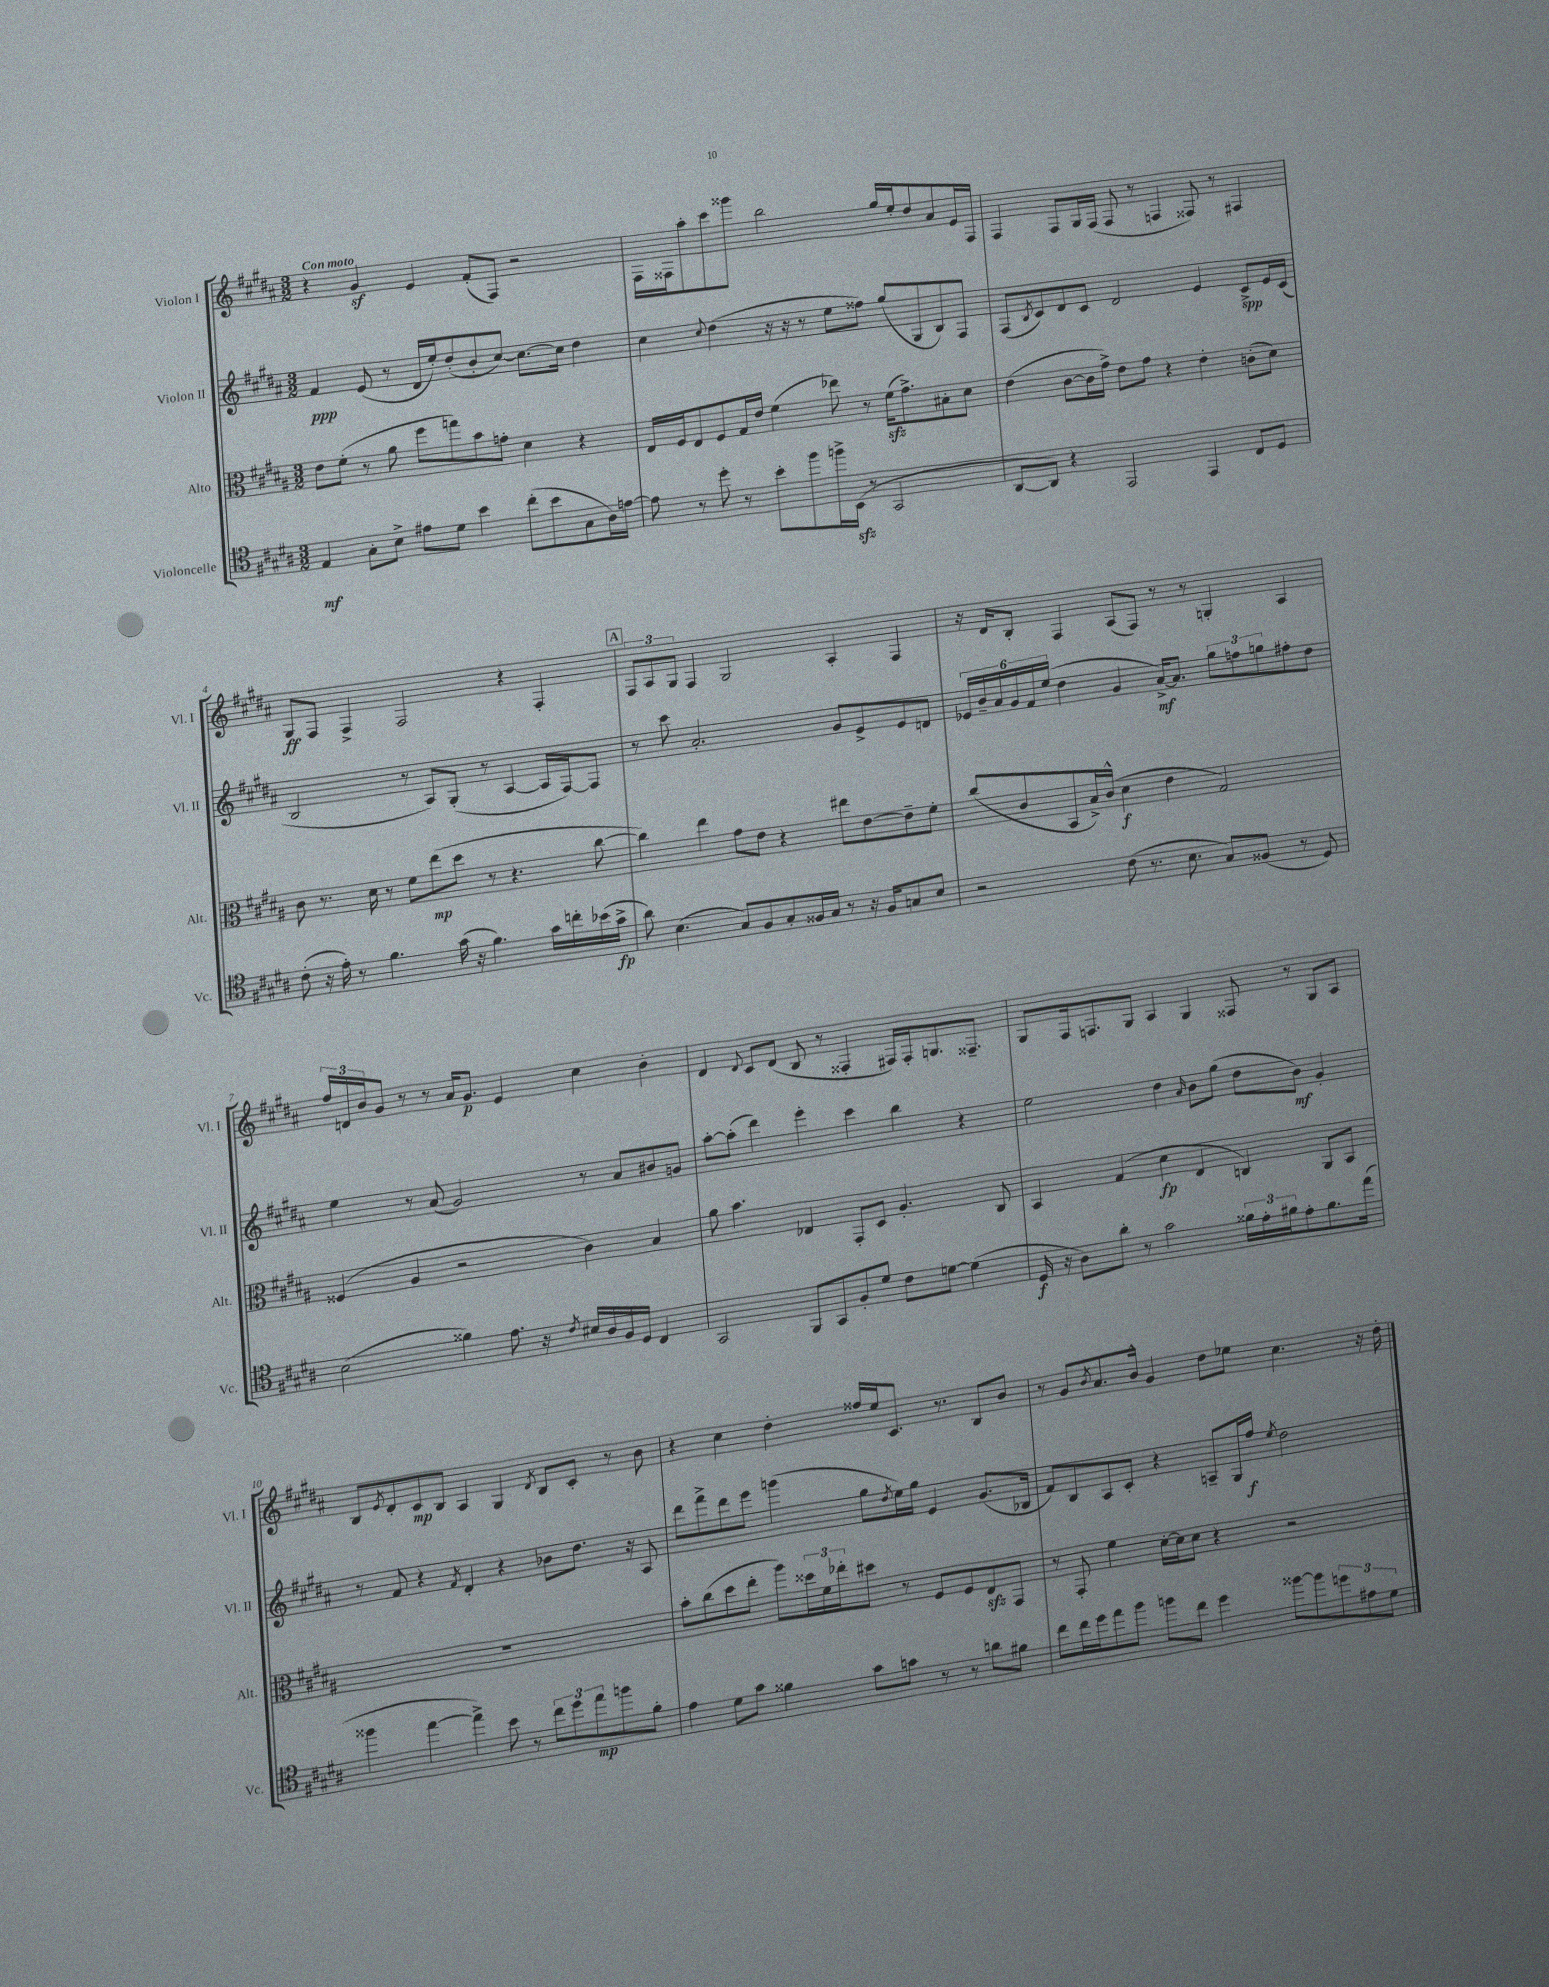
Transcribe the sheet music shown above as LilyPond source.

<<
\new StaffGroup <<
\new Staff = "s0" \with { instrumentName = "Violon I" shortInstrumentName = "Vl. I" } {
    \clef treble \key b \major \numericTimeSignature \time 3/2 \tempo "Con moto"
    r4 gis'4\sf e'4 fis'8-.( fis8) r2 |
    fis16 fisis16 ais''8-. cis'''8 gisis'''8 b''2 gis''16 e''16-. dis''8 ais'8 e'16 fisis16 |
    fis4 fis8 gis16 fis16( fis8 r8 f4 fisis8) r8 fis4 |
    gis8\ff fis8 fis4-> fis2 r4 fis4-. |
    \mark \markup { \box "A" } \tuplet 3/2 { fis8 ais8 gis8 } fis4 gis2 ais4-. fis4 |
    r16 dis'16 b8-. fis4 ais8( fis8) r8 r8 g4-. ais4 |
    \tuplet 3/2 { fis''16 d'16 b'16 } gis'8 r8 r8 ais'16 gis'8.\p e'4 cis''4 b'4-. |
    dis'4 \appoggiatura { dis'8 } cis'8 dis'8( b8 r8 fisis4-. fis16) fis16-. g8. fisis8.-- |
    gis8 fis16 f8. gis8 ais4 gis4 fisis8 r8 gis8 ais8 |
    b8 \acciaccatura { e'8 } dis'8-. cis'8\mp b8 ais4 gis4 \acciaccatura { dis'8 } b8 cis'8-. r8 b'8 |
    r4 cis''4 dis''4-. fisis''16 e''16 cis'8. r8. b8 b'8 |
    r8 gis'8 \acciaccatura { b'8 } ais'8. b'16-^ gis'4 dis''8 ees''8 cis''4. r16 dis''16-. \bar "|." |
}
\new Staff = "s1" \with { instrumentName = "Violon II" shortInstrumentName = "Vl. II" } {
    \clef treble \key b \major \numericTimeSignature \time 3/2
    fis'4\ppp e'8( r8 dis'16 e''16-.) dis''8-.( b'8-. cis''8~) cis''8.~ cis''16 dis''4 |
    cis''4 \appoggiatura { cis''8 } dis''4( r16 r16 r8 e''8 fisis''8) gis''8( gis8 b8) fis8 |
    fis8( \acciaccatura { b8 } cis'8) dis'8 cis'8 dis'2 e'4 cis'8->\spp e'16 cis'16( |
    b2 r8 ais8) gis8-.( r8 ais4~ ais16 fis16~) fis8 |
    \mark \markup { \box "A" } r8 cis'''8 ais'2.-. gis'8 e'8-> e'8 d'8 |
    \tuplet 6/4 { ees'16 b'16-- ais'16 gis'16 fis'16 e''16( } dis''4 gis'4 ais'16~->\mf) ais'8. \tuplet 3/2 { gis''8 f''8 g''8 } fis''8-. dis''8 |
    e''4 r8 ais'8( gis'2) r8 ais'8 bis'8 g'8 |
    ais''8~-. ais''8-.( dis'''4) e'''4-. cis'''4 b''4 r4 |
    e''2 dis''4 \grace { ais'16 } b'8 gis''8( dis''8 b'8\mf) gis'4-. |
    r8 fis'8 r4 \acciaccatura { fis'8 } dis'4-. r4 bes'8 dis''8. r16 ais8 |
    dis'''8 fis'''8-> dis'''8 e'''8 g'''4( gis''8 \acciaccatura { dis''8 } e''16) gis''16 e'4 gis'8.( bes16 |
    fis'8) b8 ais8 cis'8-. r4 a8-- gis16 fis''16\f \acciaccatura { e''8 } dis''2 \bar "|." |
}
\new Staff = "s2" \with { instrumentName = "Alto" shortInstrumentName = "Alt." } {
    \clef alto \key b \major \numericTimeSignature \time 3/2
    e'8 fis'8-.( r8 ais'8 fis''8 g''8) b'8 g'8-. dis'4 r4 |
    e16 fis16 e8 fis8 gis16 e'16 fis'4( ees''8) r8 fis'16\sfz( gis'8.->) bis8-. dis'8 |
    e'4( cis'8~ cis'16 gis'16->) e'8 gis'8 r4 e'4-. c'8-.( dis'8) |
    cis'8 r8. dis'16 r8 fis'8 e''8\mp( dis''8 r8 r4. cis''8~ |
    \mark \markup { \box "A" } cis''4) e''4 gis'8 e'8 r4 eis''8 e'8~ e'8-- fis'8-. |
    cis''8( cis'8 b,8 b16->) cis'16-^( dis'4\f e'4 gis2) |
    fisis4( ais4 r2 cis'4) b4 |
    ais'8 b'4. ees4 gis,8-. dis8 ais4.-. cis8 |
    b,4 gis4( dis'4\fp e4 c4) ais,8 b,8 |
    R1. |
    b'8-. cis''8( dis''8 e''8-. ais''8) \tuplet 3/2 { disis''16 fis'16 ees''16-. } dis''8 r8 fis8 fis8 e8\sfz gis,8 |
    r8 gis,8-. fis'4 dis'16~-. dis'16 dis'8 r4 r2 \bar "|." |
}
\new Staff = "s3" \with { instrumentName = "Violoncelle" shortInstrumentName = "Vc." } {
    \clef tenor \key b \major \numericTimeSignature \time 3/2
    e4\mf gis8-. b8-> eis'8 dis'8 b'4 cis''8-.( b'8 gis8 ais16) e'16~ |
    e'8 r8 dis''8-. r8 b'8-. fis''8 f''16-> b,16\sfz( r8 gis,2 |
    ais,8~ ais,8) r4 e,2 e,4 cis8 dis8 |
    cis'8-.( r16 e'16-.) r8 fis'4. gis'16( r16 fis'4.) gis'16 c''16-. bes'16( gis'16->\fp |
    \mark \markup { \box "A" } ais'8) b4.( gis8) fis8 gis8-. fisis16 gis16 r8 r16 fisis16 g8 b8 |
    r2 cis'8( r8. b8. gis8) fisis8( r8 dis8) |
    b2( fisis'4) e'8. r16 \acciaccatura { cis'8 } bis16 ais16 fis16 dis16 cis4 |
    gis,2 fis,8 gis,8 fis8-. dis'8 cis'8 d'8~ d'4( |
    dis16\f r16 ais8) ais'8-. r8 gis'2 \tuplet 3/2 { fisis'16 e'16-. fis'16 } e'8-. fis'8. e''16( |
    fisis''4 e''4~ e''4->) b'8 r8 \tuplet 3/2 { cis''8 dis''8 e''8\mp } f''8 fis'8-. |
    e'4 dis'8 gis'8 fisis'4 gis'8 g'8 r8 r8 a'8 fis'8 |
    cis''8 cis''16 dis''16 e''8 fis''8 f''8 cis''8 dis''4 fisis''8~ fisis''8 \tuplet 3/2 { d''8 eis'8 dis'8 } \bar "|." |
}
>>
>>
